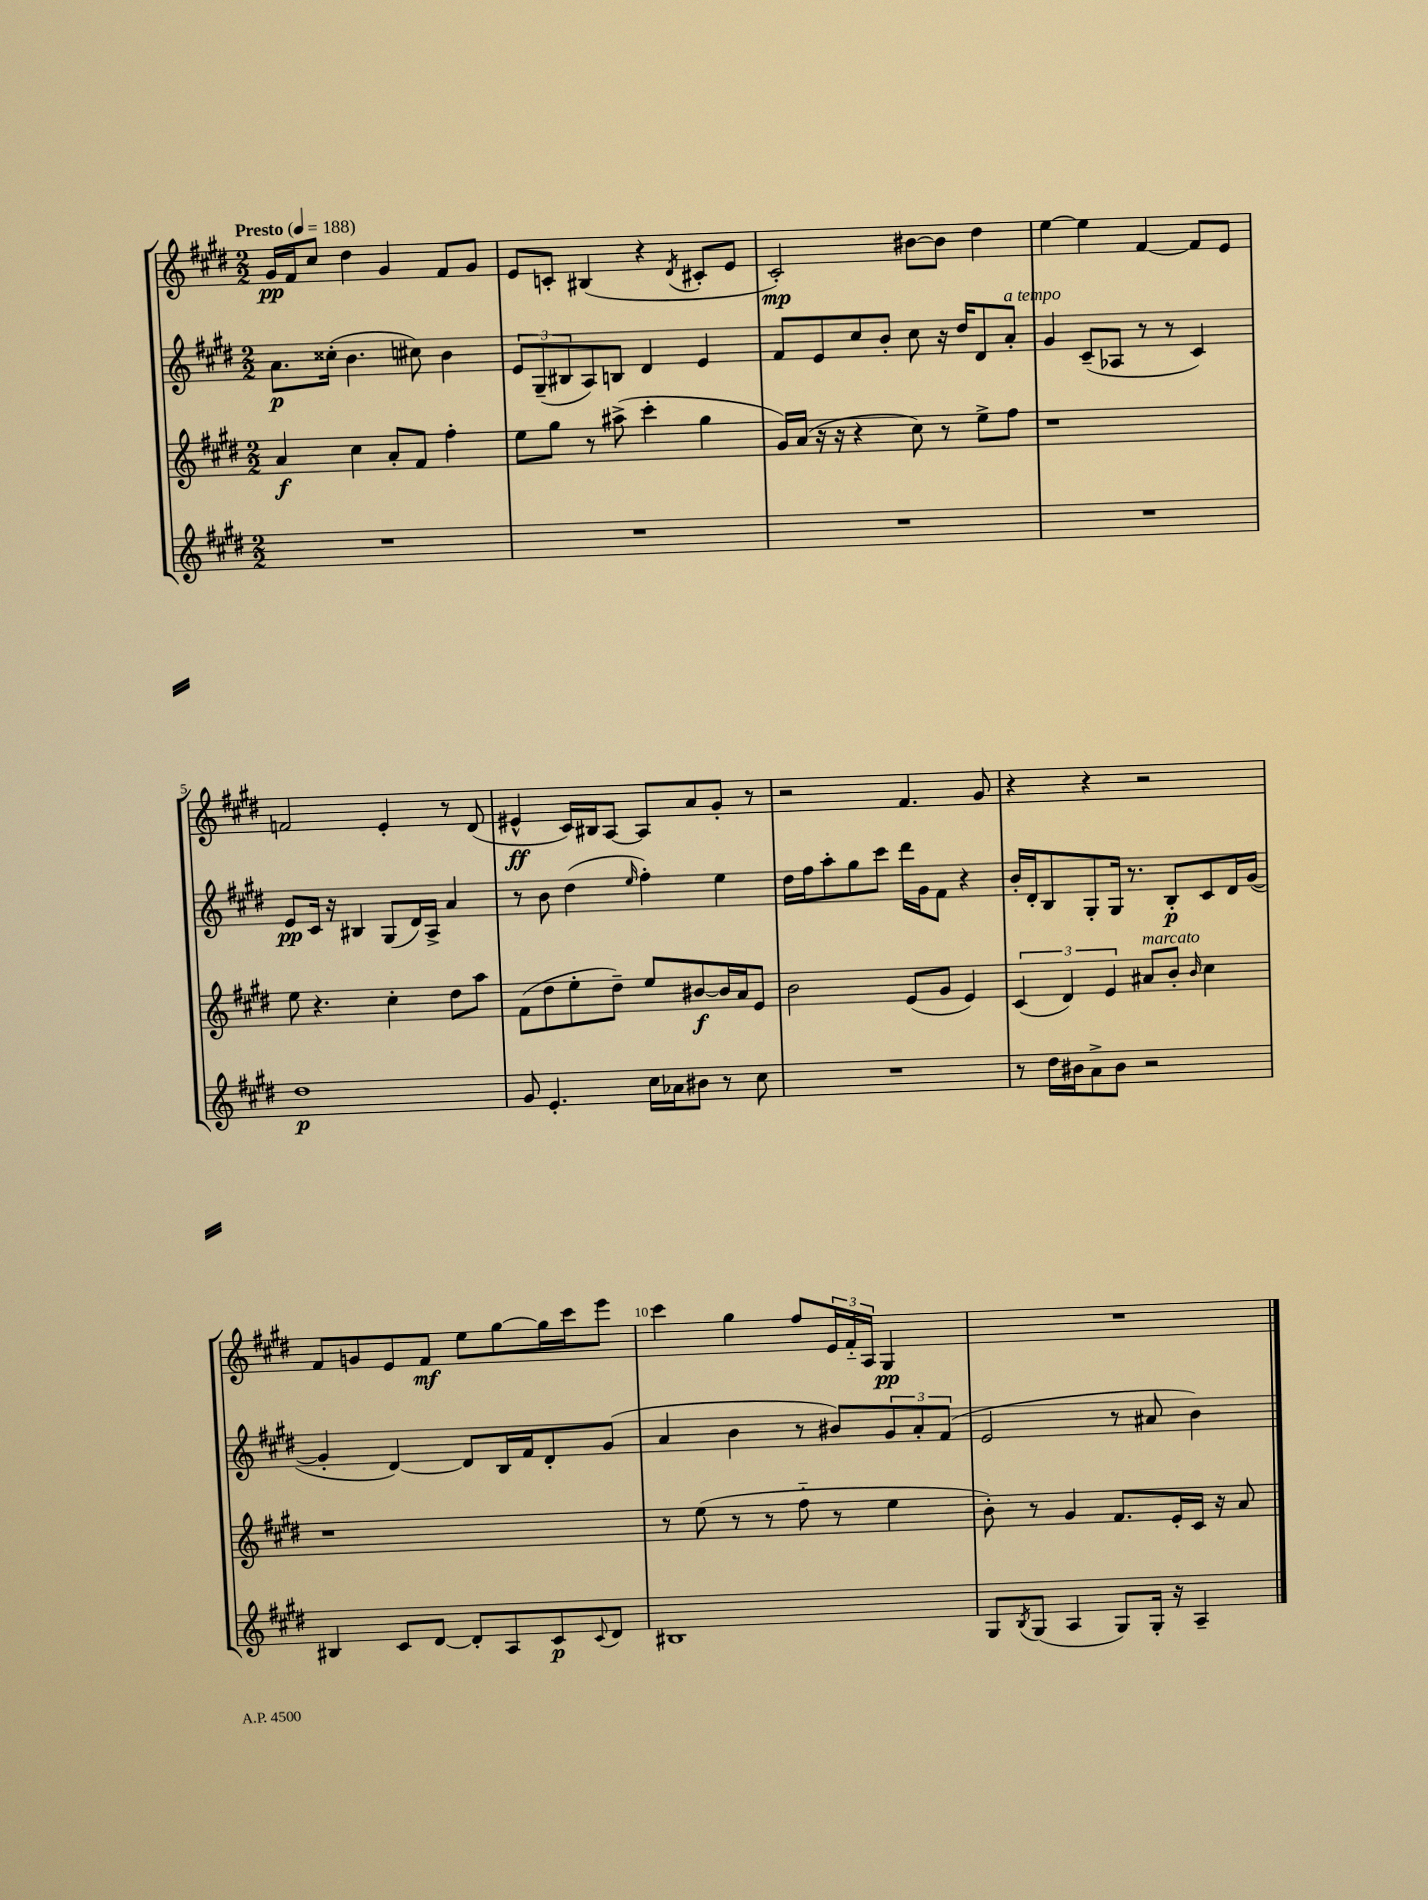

**kern	**kern	**kern	**kern
*staff4	*staff3	*staff2	*staff1
*clefG2	*clefG2	*clefG2	*clefG2
*k[f#c#g#d#]	*k[f#c#g#d#]	*k[f#c#g#d#]	*k[f#c#g#d#]
*M2/2	*M2/2	*M2/2	*M2/2
*MM188	*MM188	*MM188	*MM188
1r	4a	8.a	16g#
.	.	.	16f#
.	.	.	8cc#
.	.	(16cc##'	.
.	4cc#	4.b	4dd#
.	8a'	.	4g#
.	8f#	8cc#)	.
.	4ff#'	4b	8f#
.	.	.	8g#
=	=	=	=
1r	8ee	12e	8e
.	.	(12G#~	.
.	8gg#	.	8c'
.	.	12B#	.
.	8r	8A)	(4B#
.	(8aa#^	8B	.
.	4ccc#'	4d#	4r
.	.	.	8qd#
.	4gg#	4e	8c#'
.	.	.	8e
=	=	=	=
1r	16g#)	8f#	2c#')
.	(16a	.	.
.	16r	8e	.
.	16r	.	.
.	4r	8cc#	.
.	.	8b'	.
.	8cc#)	8cc#	[8b#
.	8r	16r	8b#]
.	.	16dd#	.
.	8ee^	8d#	4dd#
.	8ff#	8a'	.
=	=	=	=
1r	1r	4g#	[4ee
.	.	(8c#~	4ee]
.	.	8A-	.
.	.	8r	[4f#
.	.	8r	.
.	.	4c#)	8f#]
.	.	.	8e
=	=	=	=
1dd#	8ee	8e	2f
.	4.r	16c#	.
.	.	16r	.
.	.	4B#	.
.	4cc#'	(8G#	4e'
.	.	16d#)	.
.	.	16A^	.
.	8dd#	4a	8r
.	8aa	.	(8d#
=	=	=	=
8g#	(8f#	8r	4e#^^
4.e'	8dd#	8b	.
.	8ee'	(4dd#	16c#)
.	.	.	16B#
.	8dd#~)	.	[8A
.	.	16qqee	.
16cc#	8ee	4ff#')	8A]
16a-	.	.	.
8b#	[8b#	.	8a
8r	16b#]	4ee	8g#'
.	16a	.	.
8cc#	8e	.	8r
=	=	=	=
1r	2b	16dd#	2r
.	.	16ff#	.
.	.	8aa'	.
.	.	8gg#	.
.	.	8ccc#	.
.	(8e	16ddd#	4.f#
.	.	16g#	.
.	8g#	8f#	.
.	4e)	4r	.
.	.	.	8g#
=	=	=	=
8r	(6c#	16b'	4r
.	.	16d#'	.
16dd#	.	8B	.
.	6d#)	.	.
16b#	.	.	.
8a^	.	8G#'	4r
.	6e	.	.
8b#	.	16G#	.
.	.	8.r	.
2r	8a#	.	2r
.	8b'	8B'	.
.	16qqb	.	.
.	4cc#	8c#	.
.	.	16d#	.
.	.	([16g#	.
=	=	=	=
4B#	1r	4g#']	8f#
.	.	.	8g
8c#	.	[4d#)	8e
[8d#	.	.	8f#
8d#']	.	8d#]	8ee
8A	.	16B	[8gg#
.	.	16f#	.
8c#	.	8d#'	16gg#]
.	.	.	16ccc#
8qqc#	.	.	.
8d#	.	(8g#	8eee
=	=	=	=
1B#	8r	4a	4ccc#
.	(8ee	.	.
.	8r	4b	4gg#
.	8r	.	.
.	8ff#'~	8r	8ff#
.	8r	8b#)	24e
.	.	.	24f#'~
.	.	.	24A
.	4ee	12g#	4G#
.	.	12a'	.
.	.	(12f#	.
=	=	=	=
8G#	8b')	2e	1r
8qB	.	.	.
(8G#	8r	.	.
4A	4g#	.	.
8G#)	8.f#	8r	.
16G#'	.	8a#	.
16r	16e'	.	.
4A~	16c#	4b)	.
.	16r	.	.
.	8a	.	.
==	==	==	==
*-	*-	*-	*-
